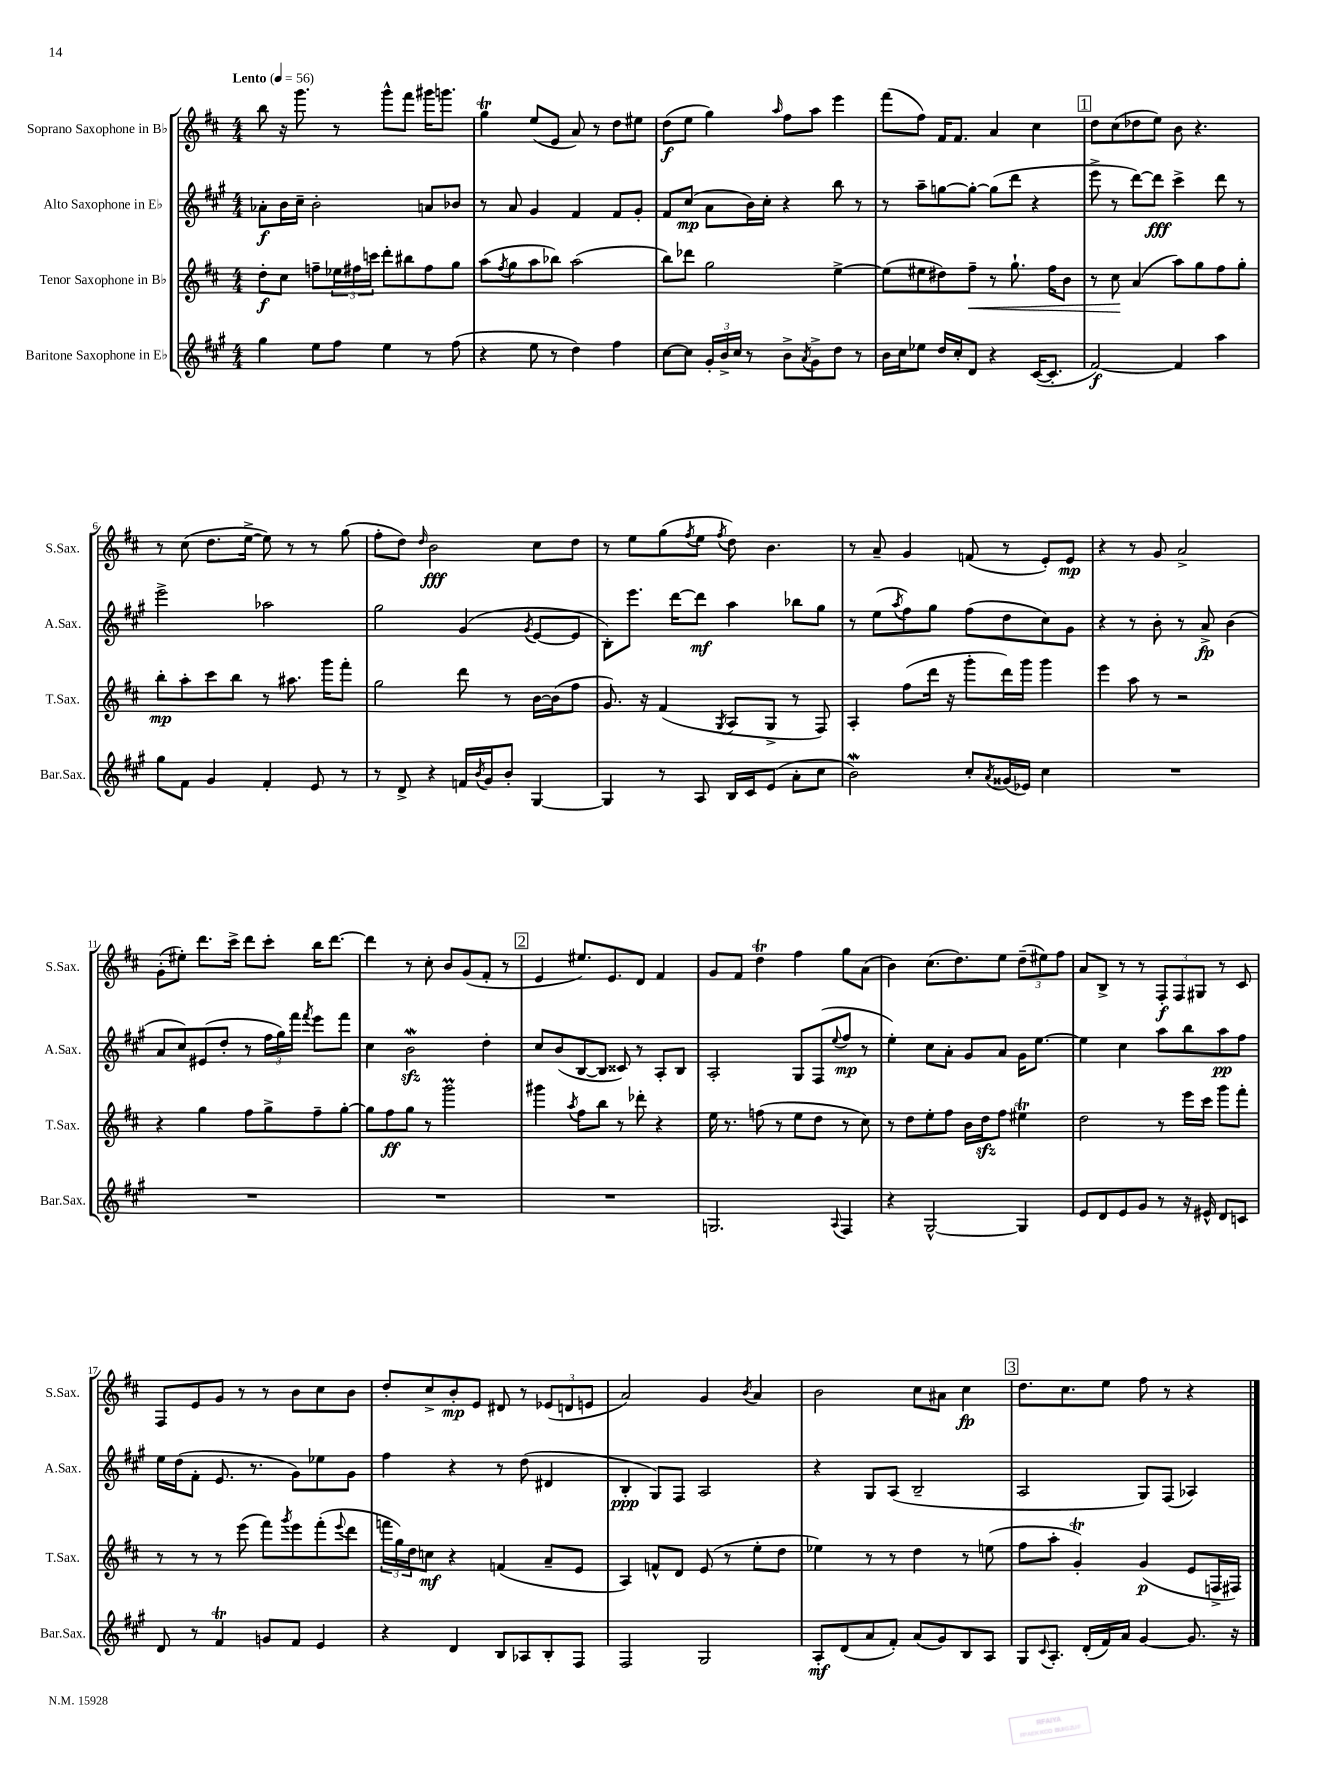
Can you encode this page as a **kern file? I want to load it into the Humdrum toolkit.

**kern	**kern	**kern	**kern
*staff4	*staff3	*staff2	*staff1
*clefG2	*clefG2	*clefG2	*clefG2
*k[f#c#g#]	*k[f#c#]	*k[f#c#g#]	*k[f#c#]
*M4/4	*M4/4	*M4/4	*M4/4
*MM56	*MM56	*MM56	*MM56
4gg#	8dd'	8a-'	8bb
.	8cc#	16b	16r
.	.	16cc#~	8.ggg
8ee	8ff~	2b'	.
8ff#	24ee-	.	8r
.	24ff#	.	.
.	24ccc	.	.
4ee	8ddd'	.	8ggg^^
.	8bb#	.	8fff#
8r	8ff#	8a	16ggg#
.	.	.	8.ggg
(8ff#	8gg	8b-	.
=	=	=	=
4r	(8aa	8r	4gg
.	8qff#	.	.
.	8gg	8a	.
8ee	8aa	4g#	(8ee
8r	8bb-)	.	8e
4dd)	(2aa	4f#	8a)
.	.	.	8r
4ff#	.	8f#	8dd
.	.	8g#'	8ee#
=	=	=	=
[8cc#	8bb)	8f#	(8dd
8cc#]	8ddd-	(8cc#	8ee
24g#'	2gg	8a	4gg)
24b^	.	.	.
24cc#	.	.	.
8r	.	16b)	.
.	.	16cc#'	.
.	.	.	16qqaa
8b^	.	4r	8ff#
8qa	.	.	.
8g#^	.	.	8aa
8dd	[4ee^	8bb	4eee
8r	.	8r	.
=	=	=	=
16b	(8ee]	8r	(8fff#
16cc#	.	.	.
8ee-	8ee#	8aa~	8ff#)
16dd	8dd#)	[8gg	16f#
16cc#'	.	.	8.f#
8d	8ff#~	8gg'_	.
4r	8r	(8gg]	4a
.	8.gg`	8ddd	.
([16c#	.	4r	4cc#
8.c#']	16ff#	.	.
.	8b	.	.
=	=	=	=
[2f#)	8r	8eee^	8dd
.	8cc#	8r	(8cc#
.	(4a	[8ddd)	8dd-
.	.	8ddd]	8ee)
4f#]	8aa)	4ccc#^	8b
.	8gg	.	4.r
4aa	8ff#	8ddd	.
.	8gg'	8r	.
=	=	=	=
8gg#	8bb'	2eee^	8r
8f#	8aa'	.	(8cc#
4g#	8ccc#	.	8.dd
.	8bb	.	.
.	.	.	[16ee^
4f#'	8r	2aa-	8ee])
.	8.aa#	.	8r
8e	.	.	8r
.	16ggg	.	.
8r	8fff#'	.	(8gg
=	=	=	=
8r	2gg	2gg#	8ff#'
8d^	.	.	8dd)
.	.	.	16qqdd
4r	.	.	2b
16f	8ddd	(4g#	.
8qb	.	.	.
16g#	.	.	.
8b'	8r	.	.
.	.	8qg#	.
[4G#	[16b	[8e	8cc#
.	(16b]	.	.
.	8ff#	8e]	8dd
=	=	=	=
4G#]	8.g)	8B')	8r
.	.	8.eee	8ee
.	16r	.	.
8r	(4f#	.	(8gg
.	.	[16ddd	.
.	.	.	8qff#
8A	.	8ddd]	8ee
.	8qG	.	8qff#
16B	8A	4aa	8dd)
16c#	.	.	.
(8e	8G^	.	4.b
8a'	8r	8bb-	.
8cc#	8F#)	8gg#	.
=	=	=	=
2b)	4A'	8r	8r
.	.	(8ee	8a~
.	.	8qaa	.
.	(8ff#	8ff#)	4g
.	16ddd	8gg#	.
.	16r	.	.
8cc#'	8ggg'	(8ff#	(8f
8qa	.	.	.
(16g##	16ddd)	8dd	8r
16e-)	16ggg	.	.
4cc#	4ggg	8cc#)	8e')
.	.	8g#	8e
=	=	=	=
1r	4eee	4r	4r
.	8aa	8r	8r
.	8r	8b'	8g
.	2r	8r	2a^
.	.	8a^	.
.	.	(4b	.
=	=	=	=
1r	4r	8a	(8g'
.	.	8cc#)	8ee#')
.	4gg	(8e#	8.ddd
.	.	8dd'	.
.	.	.	16ccc#^
.	8ff#	8r	8ddd
.	8gg^	24ff#	8ccc#'
.	.	24gg#)	.
.	.	24fff#	.
.	.	8qfff#	.
.	8ff#~	8eee	16bb
.	.	.	[8.ddd
.	[8gg'	8fff#	.
=	=	=	=
1r	8gg]	4cc#	4ddd]
.	8ff#	.	.
.	8gg	2b	8r
.	8r	.	8cc#'
.	2ggg	.	8b
.	.	.	(8g
.	.	4dd'	8f#'
.	.	.	8r
=	=	=	=
1r	4ggg#	8cc#	4e
.	.	(8b	.
.	8qaa	.	.
.	8ff#	[8B	8.ee#)
.	8bb	8B]	.
.	.	.	8.e
.	8r	8c##)	.
.	8ddd-'	8r	8d
.	4r	8A'	4f#
.	.	8B	.
=	=	=	=
2.G	16ee	2A'	8g
.	8.r	.	.
.	.	.	8f#
.	(8ff	.	4dd
.	8r	.	.
.	8ee	8G#	4ff#
.	8dd	(8F#	.
8qqA	.	8qqee	.
4F#	8r	8ff#	8gg
.	8cc#)	8r	(8a
=	=	=	=
4r	8r	4ee')	4b)
.	8dd	.	.
[2G#^^	8ee'	8cc#	(8.cc#
.	8ff#	8a'	.
.	.	.	8.dd)
.	16b	8g#	.
.	16dd	.	.
.	8ff#	8a	8ee
4G#]	4ee#	16g#	(12dd~
.	.	[8.ee	.
.	.	.	12ee#)
.	.	.	12ff#
=	=	=	=
8e	2dd	4ee]	8a
8d	.	.	8B^
8e	.	4cc#	8r
8g#	.	.	8r
8r	8r	8aa	12F#'
.	.	.	12F#
16r	16eee	8bb	.
.	.	.	12G#
16e#^^	16ccc#	.	.
8d	8ggg	8aa	8r
8c	8fff#'	8ff#	8c#
=	=	=	=
8d	8r	16ee	8F#
.	.	(16dd	.
8r	8r	8f#'	8e
4f#	8r	8.e	8g
.	(8eee	.	8r
.	.	8.r	.
8g	8fff#)	.	8r
.	8qggg	.	.
8f#	8eee	8g#)	8b
4e	(8fff#'	8ee-	8cc#
.	8qqeee	.	.
.	8ddd	8g#	8b
=	=	=	=
4r	24fff	4ff#	8dd'
.	24gg)	.	.
.	24dd	.	.
.	8cc	.	8cc#^
4d	4r	4r	8b'
.	.	.	8e
8B	(4f	8r	8d#
8A-	.	(8dd	8r
8B'	8a~	4d#	(12e-
.	.	.	12d
8F#	8e	.	.
.	.	.	12e
=	=	=	=
2F#	4A)	4B'	2a)
.	8f^^	8G#)	.
.	8d	8F#	.
2G#	(8e	2A	4g
.	8r	.	.
.	.	.	8qb
.	8ee'	.	4a
.	8dd	.	.
=	=	=	=
8A'	4ee-)	4r	2b
(8d	.	.	.
8a	8r	8G#	.
8f#')	8r	(8A	.
(8a	4dd	2B~	8cc#
8g#)	.	.	8a#
8B	8r	.	4cc#
8A	(8ee	.	.
=	=	=	=
8G#	8ff#	2A	8.dd
8qqc#	.	.	.
8.A'	8aa'	.	.
.	.	.	8.cc#
.	4g')	.	.
(16d'	.	.	.
16f#)	.	.	8ee
16a	.	.	.
[4g#	(4g	8G#)	8ff#
.	.	(8F#	8r
8.g#]	8e	4A-)	4r
.	16F^	.	.
16r	16F#)	.	.
==	==	==	==
*-	*-	*-	*-
